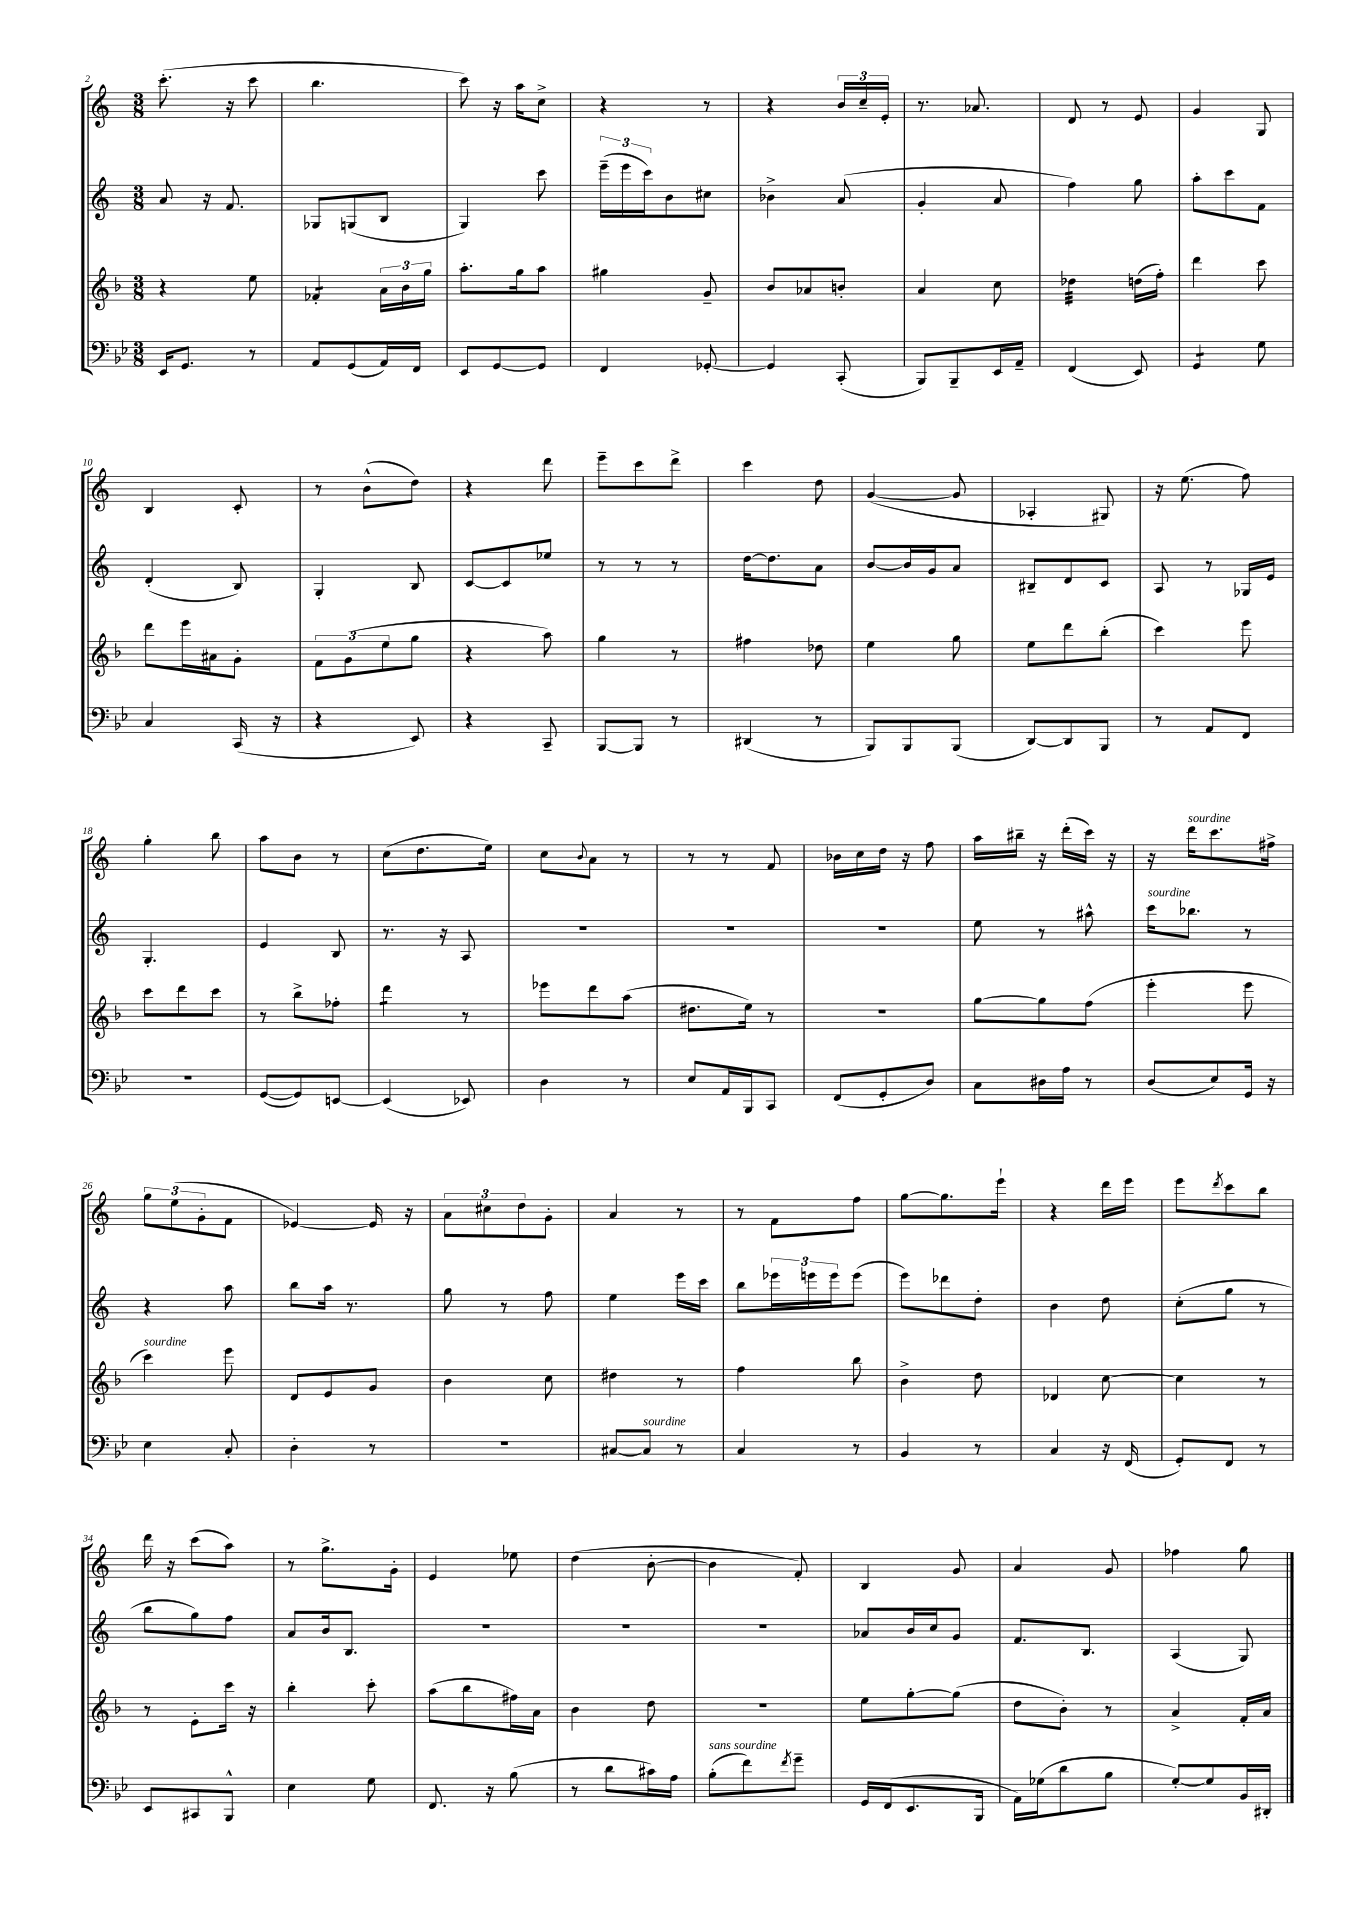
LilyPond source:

<<
\new StaffGroup <<
\new Staff = "s0" {
    \clef treble \key c \major \numericTimeSignature \time 3/8
    c'''8.-.( r16 c'''8 |
    b''4. |
    c'''8) r16 a''16 c''8-> |
    r4 r8 |
    r4 \tuplet 3/2 { b'16 c''16-- e'16-. } |
    r8. aes'8. |
    d'8 r8 e'8 |
    g'4 g8 |
    b4 c'8-. |
    r8 b'8-^( d''8) |
    r4 d'''8 |
    e'''8-- c'''8 d'''8-> |
    c'''4 d''8 |
    g'4~( g'8 |
    aes4-. gis8) |
    r16 e''8.( f''8) |
    g''4-. b''8 |
    a''8 b'8 r8 |
    c''8( d''8. e''16) |
    c''8 \appoggiatura { b'8 } a'8 r8 |
    r8 r8 f'8 |
    bes'16 c''16 d''16 r16 f''8 |
    a''16 bis''16-- r16 d'''16-.( c'''16) r16 |
    r16 d'''16^\markup { \italic "sourdine" } c'''8. fis''16-> |
    \tuplet 3/2 { g''8 e''8( g'8-. } f'8 |
    ees'4~) ees'16 r16 |
    \tuplet 3/2 { a'8 cis''8 d''8 } g'8-. |
    a'4 r8 |
    r8 f'8 f''8 |
    g''8~ g''8. e'''16-! |
    r4 d'''16 e'''16 |
    e'''8 \acciaccatura { d'''8 } c'''8 b''8 |
    d'''16 r16 c'''8( a''8) |
    r8 g''8.-> g'16-. |
    e'4 ees''8 |
    d''4( b'8~-. |
    b'4 f'8-.) |
    b4 g'8 |
    a'4 g'8 |
    fes''4 g''8 \bar "|." |
}
\new Staff = "s1" {
    \clef treble \key c \major \numericTimeSignature \time 3/8
    a'8 r16 f'8. |
    ges8 g8( b8 |
    g4) c'''8 |
    \tuplet 3/2 { e'''16--( e'''16 c'''16) } b'8 cis''8 |
    bes'4-> a'8( |
    g'4-. a'8 |
    f''4) g''8 |
    a''8-. c'''8 f'8 |
    d'4-.( b8) |
    g4-. b8 |
    c'8~ c'8 ees''8 |
    r8 r8 r8 |
    d''16~ d''8. a'8 |
    b'8~ b'16 g'16 a'8 |
    bis8-- d'8 c'8 |
    a8 r8 ges16 e'16 |
    g4.-. |
    e'4 b8 |
    r8. r16 a8 |
    R4. |
    R4. |
    R4. |
    e''8 r8 ais''8-^ |
    c'''16^\markup { \italic "sourdine" } bes''8. r8 |
    r4 a''8 |
    b''8 a''16 r8. |
    g''8 r8 f''8 |
    e''4 e'''16 c'''16 |
    b''8 \tuplet 3/2 { ees'''16 e'''16 e'''16 } e'''8( |
    e'''8) des'''8 d''8-. |
    b'4 d''8 |
    c''8-.( g''8 r8 |
    b''8 g''8) f''8 |
    a'8 b'16 b8. |
    R4. |
    R4. |
    R4. |
    aes'8 b'16 c''16 g'8 |
    f'8. b8. |
    a4( g8) \bar "|." |
}
\new Staff = "s2" {
    \clef treble \key f \major \numericTimeSignature \time 3/8
    r4 e''8 |
    fes'4:8-. \tuplet 3/2 { a'16 bes'16 g''16 } |
    a''8.-. g''16 a''8 |
    gis''4 g'8-- |
    bes'8 aes'8 b'8-. |
    a'4 c''8 |
    des''4:32 d''16( f''16-.) |
    d'''4 c'''8 |
    d'''8 e'''16 ais'16 g'8-. |
    \tuplet 3/2 { f'8 g'8( e''8 } g''8 |
    r4 a''8) |
    g''4 r8 |
    fis''4 des''8 |
    e''4 g''8 |
    e''8 d'''8 bes''8-.( |
    c'''4) e'''8 |
    c'''8 d'''8 c'''8 |
    r8 bes''8-> fes''8-. |
    d'''4:8 r8 |
    ees'''8 d'''8 a''8( |
    dis''8. e''16) r8 |
    R4. |
    g''8~ g''8 f''8( |
    e'''4-. e'''8 |
    c'''4^\markup { \italic "sourdine" }) e'''8 |
    d'8 e'8 g'8 |
    bes'4 c''8 |
    dis''4 r8 |
    f''4 bes''8 |
    bes'4-> d''8 |
    des'4 c''8~ |
    c''4 r8 |
    r8 e'8-. c'''16 r16 |
    bes''4-. c'''8-. |
    a''8( bes''8 fis''16) a'16 |
    bes'4 d''8 |
    R4. |
    e''8 g''8~-. g''8( |
    d''8 bes'8-.) r8 |
    a'4-> f'16-. a'16 \bar "|." |
}
\new Staff = "s3" {
    \clef bass \key bes \major \numericTimeSignature \time 3/8
    ees,16 g,8. r8 |
    a,8 g,8( a,16) f,16 |
    ees,8 g,8~ g,8 |
    f,4 ges,8~-. |
    ges,4 c,8-.( |
    bes,,8) bes,,8-- ees,16 a,16-- |
    f,4( ees,8) |
    g,4:8 g8 |
    c4 c,16( r16 |
    r4 ees,8) |
    r4 c,8-- |
    bes,,8~ bes,,8 r8 |
    dis,4( r8 |
    bes,,8) bes,,8 bes,,8( |
    d,8~) d,8 bes,,8 |
    r8 a,8 f,8 |
    R4. |
    g,8~( g,8) e,8~ |
    e,4( ees,8) |
    d4 r8 |
    ees8 a,16 bes,,16 c,8 |
    f,8( g,8-. d8) |
    c8 dis16 a16 r8 |
    d8( ees8) g,16 r16 |
    ees4 c8-. |
    d4-. r8 |
    R4. |
    cis8~ cis8^\markup { \italic "sourdine" } r8 |
    c4 r8 |
    bes,4 r8 |
    c4 r16 f,16( |
    g,8-.) f,8 r8 |
    ees,8 cis,8 bes,,8-^ |
    ees4 g8 |
    f,8. r16 bes8( |
    r8 d'8 cis'16) a16 |
    bes8-.^\markup { \italic "sans sourdine" }( f'8) \acciaccatura { f'8 } g'8-- |
    g,16 f,16( ees,8. bes,,16 |
    a,16) ges16( d'8 bes8 |
    g8~-.) g8 bes,16 dis,16-. \bar "|." |
}
>>
>>
\layout { \context { \Score currentBarNumber = #2 } }
